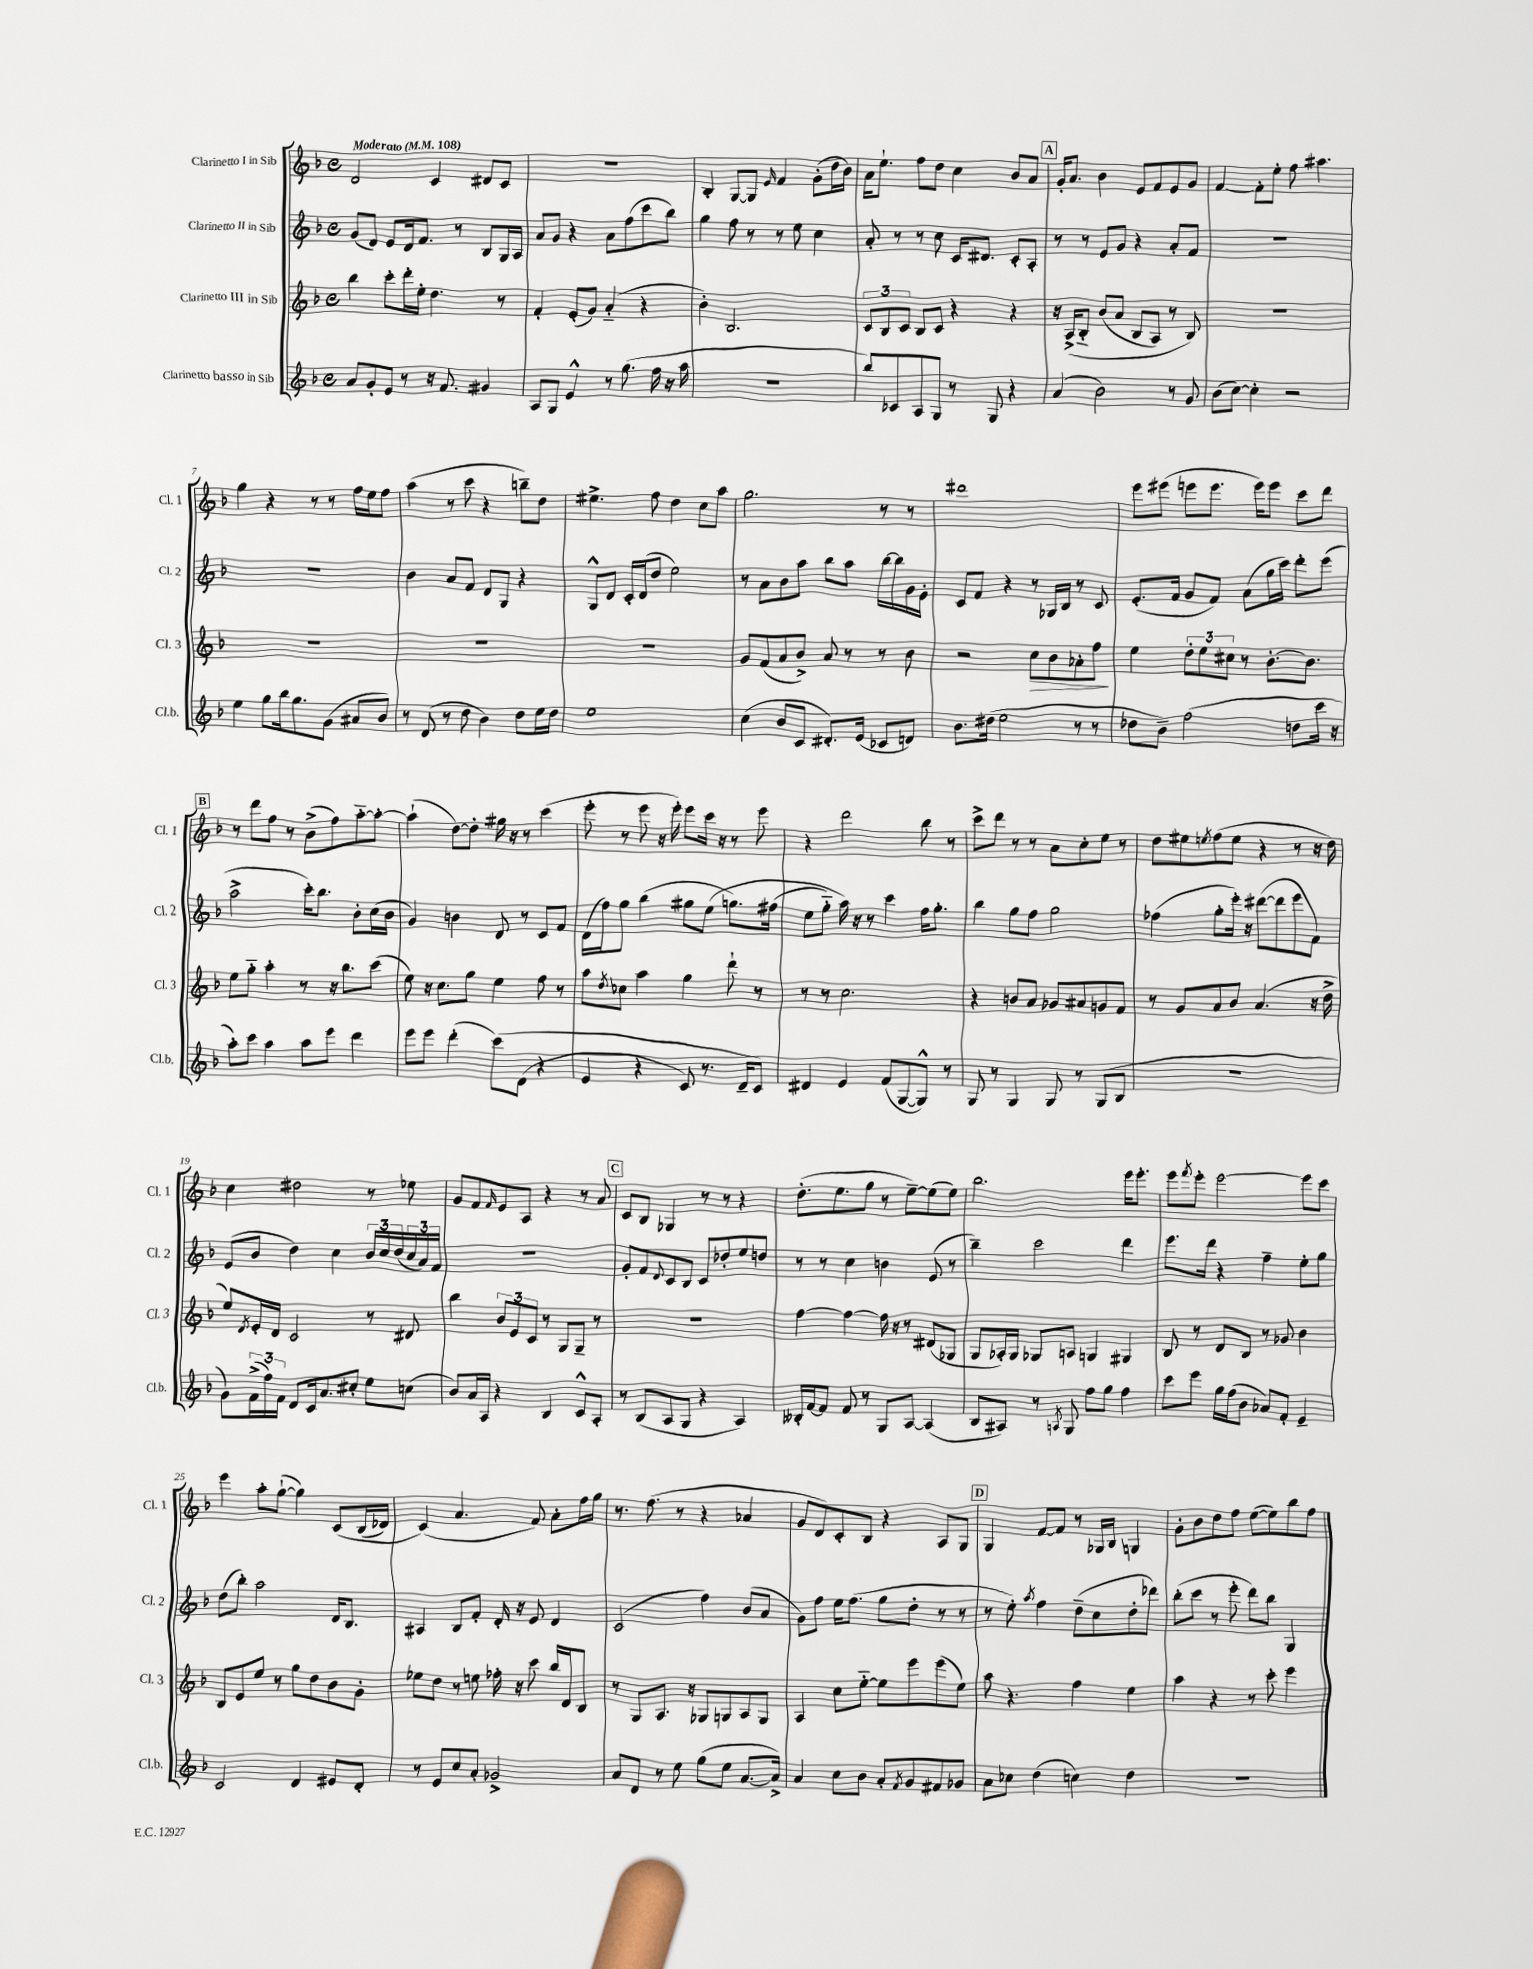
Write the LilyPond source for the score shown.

<<
\new StaffGroup <<
\new Staff = "s0" \with { instrumentName = "Clarinetto I in Sib" shortInstrumentName = "Cl. 1" } {
    \clef treble \key f \major \defaultTimeSignature \time 4/4 \tempo "Moderato" 4 = 108
    d'2 c'4 dis'8 c'8 |
    R1 |
    bes4-. g8~ g8 \grace { e'16 } f'4 g'8-.( d''16 bes'16) |
    a'16 e''8.-! f''8 d''8 c''4 bes'8 a'8 |
    \mark \markup { \box "A" } g'16-. a'8. bes'4 e'8 f'8 e'8 g'8 |
    f'4~ f'8-. e''8-. f''8 ais''4. |
    g''4 r4 r8 r8 f''16 e''16 f''8 |
    a''4( r8 c'''8 r4 b''8--) d''8 |
    eis''4.-> f''8 d''4 c''8 a''8 |
    g''2. r8 r8 |
    dis'''1 |
    e'''8 eis'''8( e'''8 e'''8. e'''16) e'''8 c'''8 d'''8 |
    \mark \markup { \box "B" } r8 d'''8 f''8 r8 bes'8->( f''8) a''8~-_ a''8~-. |
    a''4-!( d''8~) d''8-. gis''16 r16 r8 c'''4( |
    e'''8-. r8 e'''8 r16 e'''16-.) e'''8 c'''16 r16 r8 e'''8 |
    r4 d'''2 bes''8 r8 |
    c'''8-> d'''8 r8 r8 a'8 c''8-. e''8 r8 |
    d''8 eis''8 \acciaccatura { e''8 } f''8( e''8 r4 r8 r16 d''16) |
    c''4 dis''2 r8 ees''8 |
    g'8 f'8 \grace { f'16 } e'8 a8 r4 r8 a'8 |
    \mark \markup { \box "C" } c'8 bes8 ges4 r8 r8 r4 |
    d''8.-.( e''8. g''8 r8 e''8~--) e''8( e''8) |
    bes''2. e'''16 e'''8.-. |
    e'''8 \acciaccatura { f'''8 } e'''8-. e'''2~ e'''8 c'''8 |
    e'''4 a''8-. g''8~-!( g''4) c'8\( bes16( des'16) |
    c'4(\) a'4. f'8) a'8-. f''16 g''16 |
    r8. f''8.( r8 r4 aes'4 |
    g'8 d'8) c'8-. bes8 r4 a8 g8 |
    \mark \markup { \box "D" } g4 f'8~ f'8 r8 ges16 bes16 g4 |
    g'8-. bes'8 d''8 f''8 e''8~( e''8) bes''8 f''8 \bar "|." |
}
\new Staff = "s1" \with { instrumentName = "Clarinetto II in Sib" shortInstrumentName = "Cl. 2" } {
    \clef treble \key f \major \defaultTimeSignature \time 4/4
    g'8( d'8) e'8 d'16 f'8. r8 bes8 g16 a16 |
    a'8 g'8 r4 a'8 f''8( c'''8 bes''8) |
    g''4 f''8 r8 r8 e''8 c''4 |
    a'8-. r8 r8 c''8 c'16 dis'8. c'8-. a8-. |
    \mark \markup { \box "A" } r8 r8 e'8 g'8 r4 a'8-. f'8 |
    R1 |
    R1 |
    bes'4 a'8 f'8 d'8 g8 r4 |
    g8-^ d'8 c'16-. d'16( d''8 e''2) |
    r8 a'8 bes'8 a''8 bes''8 a''8 bes''16~ bes''16 g'16 e'16-. |
    c'8 f'8 r4 r8 ges16 bes16 r8 c'8 |
    e'8.-.( f'16 g'8 f'8) a'8( g''16 c'''16) d'''8-. e'''8( |
    \mark \markup { \box "B" } a''2-> c'''16-.) bes''8. bes'8-. c''16( bes'16 |
    g'4) b'4 d'8 r8 c'8 f'8 |
    d'16( f''16) g''8 bes''4( gis''8 e''8\( g''8.) fis''16( |
    e''8 g''8-_) a''16\) r16 r8 c'''4 f''16 g''8.-. |
    bes''4 g''8 f''8 g''2 |
    fes''4( g''8-. e'''16-.) r16 dis'''8~( dis'''8 e'''8 f'8) |
    e'8( bes'8 d''4) c''4 \tuplet 3/2 { bes'16 c''16 d''16( } \tuplet 3/2 { c''16 a'16) f'16 } |
    r1 |
    \mark \markup { \box "C" } g'8-. f'8 \appoggiatura { d'8 } c'8 bes8 c'8 des''8-. e''8 d''8 |
    r8 r8 c''4 b'4 e'8( r8 |
    bes''4--) c'''2 d'''4 |
    e'''8. d'''16 r4 f''4-- e''8-. g''8 |
    d''8( bes''8-.) a''2 d'16 bes8. |
    ais4 bes8 f'8-. d'16-. r16 e'8 d'4 |
    c'2( f''4) bes'8( a'8 |
    g'8) f''8 e''16 f''8.( g''8 d''8-. r8 r8 |
    \mark \markup { \box "D" } r8 e''8-.) \acciaccatura { a''8 } f''4 d''8--( c''8 d''8-. des'''8) |
    bes''8-.( c'''8 r8 e'''8-. d'''8) bes''8 g4 \bar "|." |
}
\new Staff = "s2" \with { instrumentName = "Clarinetto III in Sib" shortInstrumentName = "Cl. 3" } {
    \clef treble \key f \major \defaultTimeSignature \time 4/4
    bes''4 c'''8-. d'''16-. e''16-. d''4. r8 |
    f'4-. e'8-.( g'8) a'4-_( r4 |
    bes'4-.) bes2. |
    \tuplet 3/2 { c'8 bes8 c'8 } bes8 c'8 r4 r4 |
    \mark \markup { \box "A" } r16 a16->\( bes8-_ bes'8( a'8 bes8 a8) r8 bes8\) |
    R1 |
    R1 |
    R1 |
    R1 |
    g'8 f'8( a'8 bes'8->) a'8 r8 r8 bes'8 |
    r2 c''8\> bes'8 aes'8-. f''8\! |
    e''4 \tuplet 3/2 { d''8-. e''8 cis''8 } r8 bes'8.~-. bes'8. |
    \mark \markup { \box "B" } e''8 g''8-_ a''4-. r8 r16 bes''8. c'''8( |
    e''8) r16 c''8. g''8 e''4 f''8 r8 |
    a''8 \acciaccatura { d''8 } ces''8 a''4 g''4 d'''8-! r8 |
    r8 r8 c''2. |
    r4 b'8 a'8 ges'8 ais'8 g'8 f'8 |
    r8 g'8 a'8 bes'8 a'4.( r16 d''16-> |
    e''8) \acciaccatura { d'8 } e'16-. d'16 c'2 r8 dis'8 |
    bes''4 \tuplet 3/2 { bes'8 e'8 c'8 } r8 g8 g8-- r8 |
    \mark \markup { \box "C" } r1 |
    f''4~ f''4~ f''16 r16 r8 dis'8( ges8 |
    g8 aes16-.) g16 ges8 a8 g4 gis4 |
    bes8 r8 d'8 bes8 r8 ges'8 bes'4 |
    bes8 e'8 e''8 r8 g''8 d''8 bes'8 g'8-. |
    ees''8 d''8 r8 e''8 fes''16-. r16 c'''8 bes''16 d'16 bes8 |
    r8 g8 a8. r16 ges8 g8 a8 g8 |
    a4 c''8 e''8~-_ e''8 e'''8 e'''8( e''8) |
    \mark \markup { \box "D" } a''8 r4. f''4 e''4 |
    a''4 r4 r8 c'''8-. e'''4 \bar "|." |
}
\new Staff = "s3" \with { instrumentName = "Clarinetto basso in Sib" shortInstrumentName = "Cl.b." } {
    \clef treble \key f \major \defaultTimeSignature \time 4/4
    a'8 g'8-. e'8 r8 r16 f'8. gis'4 |
    a8 g8 e'4-^ r8 g''8.( f''16 r16 a''16 |
    r1 |
    bes''8) ces'8 a8 g8 r8 g8 r4 |
    \mark \markup { \box "A" } a'4( bes'2) r8 g'8 |
    bes'8( c''8~) c''4-. r2 |
    e''4 g''8 bes''16 g''8. g'8( ais'8 bes'8) |
    r8 d'8( r8 d''8 bes'4) d''8 e''16 d''16 |
    e''1 |
    c''4( bes'8 c'8 dis'8.-.) e'16( ces'8 d'8) |
    bes'8. dis''16( e''2 r8 r8 |
    des''8 bes'8--) f''2( d''8 c'''16 r16 |
    \mark \markup { \box "B" } a''8-.) c'''8 a''4 a''8 e'''8 d'''4 |
    e'''8 e'''8 d'''4-.( c'''8)\( d'8( r4 |
    e'4 r4 c'8) r8. d'16-- c'8\) |
    dis'4 e'4 f'8( g8~ g8-^) r8 |
    g8 r8 g4 g8 r8 g8( bes8 |
    R1 |
    g'8) \tuplet 3/2 { f'16->( f''16) f'16 } d'8 c'16 a'8. cis''8-. e''8 c''8( |
    bes'8) a'16 a16 r4 bes4 c'8-^ a8-. |
    \mark \markup { \box "C" } r8 bes8( a8 g8 r4 a4) |
    beses16-. f'16~ f'8 f'8 r8 g8 a8~ a4( |
    bes8 ais8) r8 \acciaccatura { a8 } g8 f''8 g''8 f''4 |
    c'''8 e'''8 g''16 f''16( bes'8 aes'8) f'8-. e'4-- |
    c'2 d'4 eis'8 d'8-. |
    r8 e'8 c''8 a'8-. ges'2-> |
    a'8 d'8 r8 e''8 g''8( e''8 a'8.~ a'16->) |
    a'4 c''8 bes'8 a'8-. \acciaccatura { f'8 } g'8 fis'8 ges'8 |
    \mark \markup { \box "D" } a'8 ces''8 d''4( c''4) d''4 |
    R1 \bar "|." |
}
>>
>>
